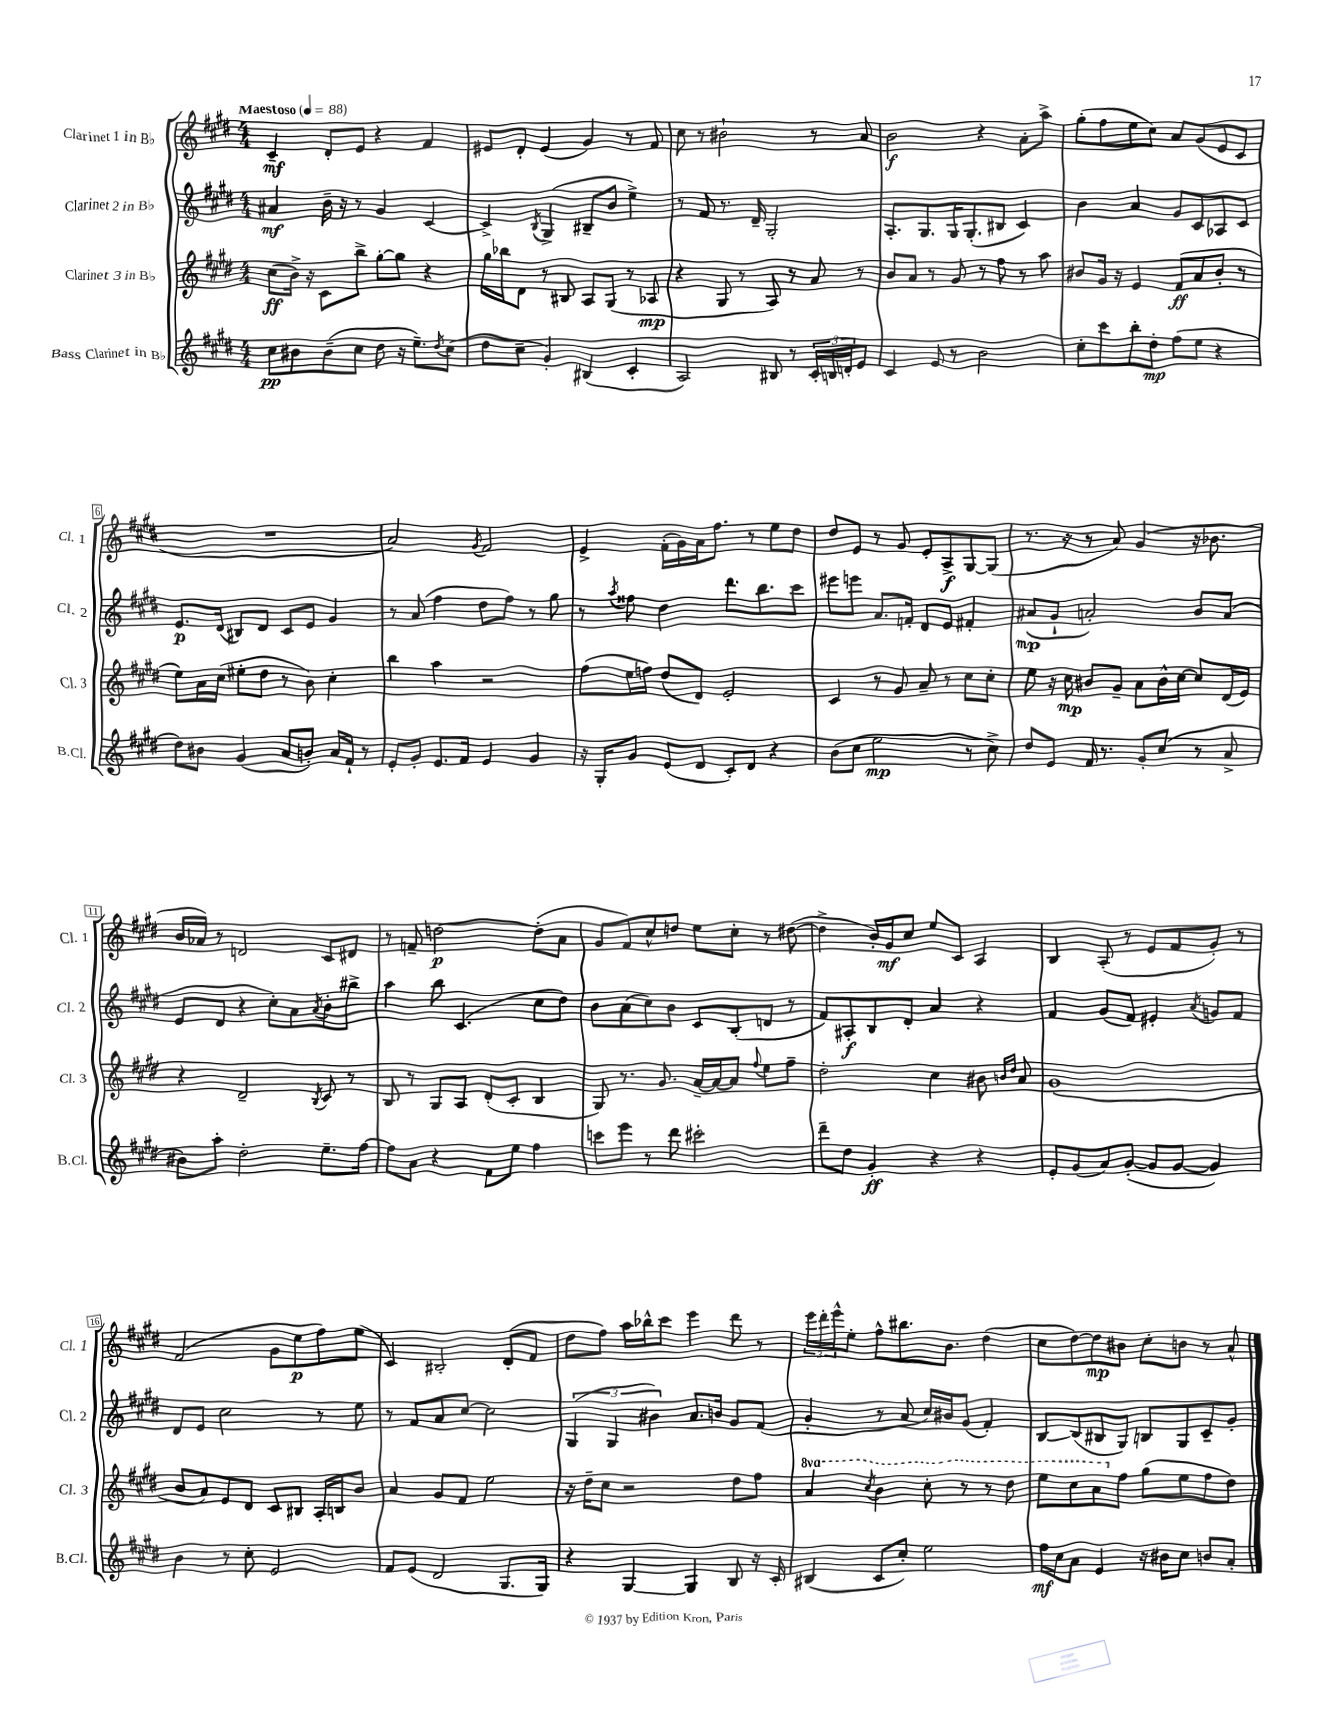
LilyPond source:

<<
\new StaffGroup <<
\new Staff = "s0" \with { instrumentName = "Clarinet 1 in Bb" shortInstrumentName = "Cl. 1" } {
    \clef treble \key e \major \numericTimeSignature \time 4/4 \tempo "Maestoso" 4 = 88
    cis'4--\mf dis'8-. e'8 r4 fis'4 |
    eis'8 dis'8-. eis'4( gis'4) r8 fis'8 |
    cis''8 r8 bis'2-! r8 a'8 |
    b'2\f r4 a'8-. a''8-> |
    gis''8-.( fis''8 e''8 cis''8) a'8 gis'8( e'8 cis'8 |
    R1 |
    a'2) \acciaccatura { gis'8 } fis'2 |
    e'4-> fis'16-.( gis'16) a'16 fis''8. r8 e''8 dis''8 |
    dis''8 e'8 r8 gis'8 e'8-. a8->\f gis8~ gis8( |
    r8. r16 r8 a'8) gis'4( r16 bes'8. |
    b'16 aes'16) r8 d'2 cis'8 dis'8 |
    r8 f'8-- d''2~\p d''8-.( a'8 |
    gis'8 fis'8) cis''8-^ d''8 e''8 cis''8-. r8 dis''8~( |
    dis''4-> b'16-.) gis'16\mf cis''8 e''8 cis'8 a4 |
    b4 a8-.( r8 e'8 fis'8 gis'8-.) r8 |
    fis'2( gis'8 e''8\p fis''8) e''8( |
    cis'4) bis2-. dis'8-.( fis'8 |
    dis''8 fis''8) a''16 bes''16-^ cis'''8 e'''4 dis'''8 r8 |
    \tuplet 3/2 { e'''16 dis'''16-. e'''16-^ } e''8-. fis''8-^ bis''8. b'8. dis''4( |
    cis''8 dis''8~) dis''8\mp bis'8 cis''8-. b'8 r8 a'8-^ \bar "|." |
}
\new Staff = "s1" \with { instrumentName = "Clarinet 2 in Bb" shortInstrumentName = "Cl. 2" } {
    \clef treble \key e \major \numericTimeSignature \time 4/4
    ais'4\mf b'16-- r16 r8 gis'4 cis'4~ |
    cis'4-> \acciaccatura { b8 } gis4->( bis8-- b'8 e''4->) |
    r8 fis'8 r8. dis'16-- gis2-. |
    a8.-. gis8. gis16 gis8.-.( bis8 cis'4) |
    b'4 a'4 gis'8 cis'8 aes8 cis'8 |
    e'8.\p dis'16( bis8) dis'8 cis'8 e'8 gis'4 |
    r8 a'8( fis''4 dis''8 fis''8) r8 gis''8 |
    r8 \acciaccatura { a''8 } fisis''8 dis''4 dis'''8. b''8. cis'''8 |
    eis'''8 e'''8 a'8. f'16-. dis'8 e'8 fis'4-. |
    ais'8\mp( gis'8-! a'2-.) b'8 a'8( |
    e'8 dis'8 r4 cis''8-.) a'8 \acciaccatura { a'8 } b'8-. bis''8-> |
    a''4 b''8 cis'4.( cis''8 dis''8) |
    b'8 a'8( cis''8) b'8 cis'8 b8-.( d'8 r8 |
    fis'8) ais8-.\f b8 dis'8-. a'4 r4 |
    fis'4 gis'8( fis'8) eis'4-. \acciaccatura { a'8 } g'8 fis'8 |
    dis'8 e'8 cis''2 r8 e''8 |
    r8 fis'8 a'8 cis''8~ cis''2 |
    \tuplet 3/2 { gis4( gis4 bis'4) } a'8. b'16 gis'8 fis'8( |
    gis'4-. r8 a'8 cis''16) bis'16 gis'8( fis'4-.) |
    b8~ b8( bis8 gis8) b8 gis8 cis'8-- gis'8-. \bar "|." |
}
\new Staff = "s2" \with { instrumentName = "Clarinet 3 in Bb" shortInstrumentName = "Cl. 3" } {
    \clef treble \key e \major \numericTimeSignature \time 4/4 \set Staff.ottavationMarkups = #ottavation-simple-ordinals
    cis''8\ff( b'16->) r16 cis'8 b''8-> gis''8~-. gis''8 r4 |
    gis''16 bes''16 dis'8 r8 bis8 a8 gis8( r8 aes8\mp |
    r4 gis8 r8 a8) r8 a'8 r8 |
    b'8 a'8 r8 gis'8 r8 fis''8 r8 a''8 |
    bis'8 gis'16 r16 e'4 fis'8\ff( a'8 bis'8-. r8 |
    e''8) a'16 cis''16( eis''8-. dis''8 r8 b'8) cis''4-. |
    b''4 a''4 r2 |
    fis''8( e''16 f''16) dis''8( dis'8) e'2-. |
    cis'4 r8 gis'8 a'8-- r8 cis''8 cis''8-. |
    e''8 r16 cis''16\mp bis'8 gis'8-- a'8 bis'16-^ cis''16~ cis''8 dis'16( e'16) |
    r4 dis'2-- \acciaccatura { b8 } cis'8 r8 |
    b8 r8 gis8 a8 dis'8-.( cis'8-. b4 |
    gis8) r8. gis'8. a'16~-- a'16~ a'8 \appoggiatura { fis''8 } e''8 fis''8-- |
    dis''2-. cis''4 bis'8 \grace { b'16 dis''16 } a'8 |
    gis'1( |
    b'8 a'8) e'8 dis'8 cis'8 bis8 a16-. b16 b'8 |
    a'4 gis'8 fis'8 e''2 |
    r16 dis''16-- cis''8 r2 dis''8 fis''8 |
    \ottava #1 a''4 \acciaccatura { cis'''8 } b''4 cis'''8-. r8 r8 dis'''8 |
    e'''8 cis'''8 a''8 \ottava #0 fis''8 gis''8( e''8 fis''8 dis''8) \bar "|." |
}
\new Staff = "s3" \with { instrumentName = "Bass Clarinet in Bb" shortInstrumentName = "B.Cl." } {
    \clef treble \key e \major \numericTimeSignature \time 4/4
    cis''8\pp bis'8 bis'8--( cis''8 dis''8 r16 e''8.--) \acciaccatura { dis''8 } cis''8( |
    dis''8 cis''8-- gis'4-.) bis4( cis'4-. |
    a2) bis8 r8 \tuplet 3/2 { cis'16-. b16 d'16-. } e'8 |
    cis'4 e'8 r8 b'2 |
    cis''8-. cis'''8 b''8-. dis''8-.\mp fis''8( e''8 r4 |
    dis''8) bis'8 gis'4( a'8 b'8-.) a'16 fis'16-! r8 |
    e'8-. gis'8-. e'8. fis'16 e'4 gis'4 |
    r16 gis16-. gis'8 e'8( dis'8 cis'8-.) dis'8 r4 |
    b'8( cis''8 e''2\mp r8 cis''8->) |
    dis''8 e'8 fis'16 r8. gis'8-. cis''8( r8 a'8-> |
    bis'8) a''8-. dis''2-. e''8.-- fis''16~ |
    fis''8 a'8 r4 fis'8 e''8 fis''4 |
    c'''8 e'''8 r8 dis'''8 cis'''2-. |
    dis'''8-- dis''8 gis'4-.\ff r4 r4 |
    e'8-. gis'8( a'8) gis'8~-.( gis'8 gis'8~ gis'4) |
    b'4 r8 cis''8-. e'2 |
    fis'8 e'8( dis'2 gis8. gis16) |
    r4 gis4~ gis4 b8 r16 cis'16-. |
    bis4( cis'8 cis''8-.) e''2 |
    fis''16\mf cis''16 a'8 e'4 r16 bis'16 cis''8 b'8 a'8-. \bar "|." |
}
>>
>>
\layout { \context { \Score \override BarNumber.stencil = #(make-stencil-boxer 0.1 0.3 ly:text-interface::print) } }
